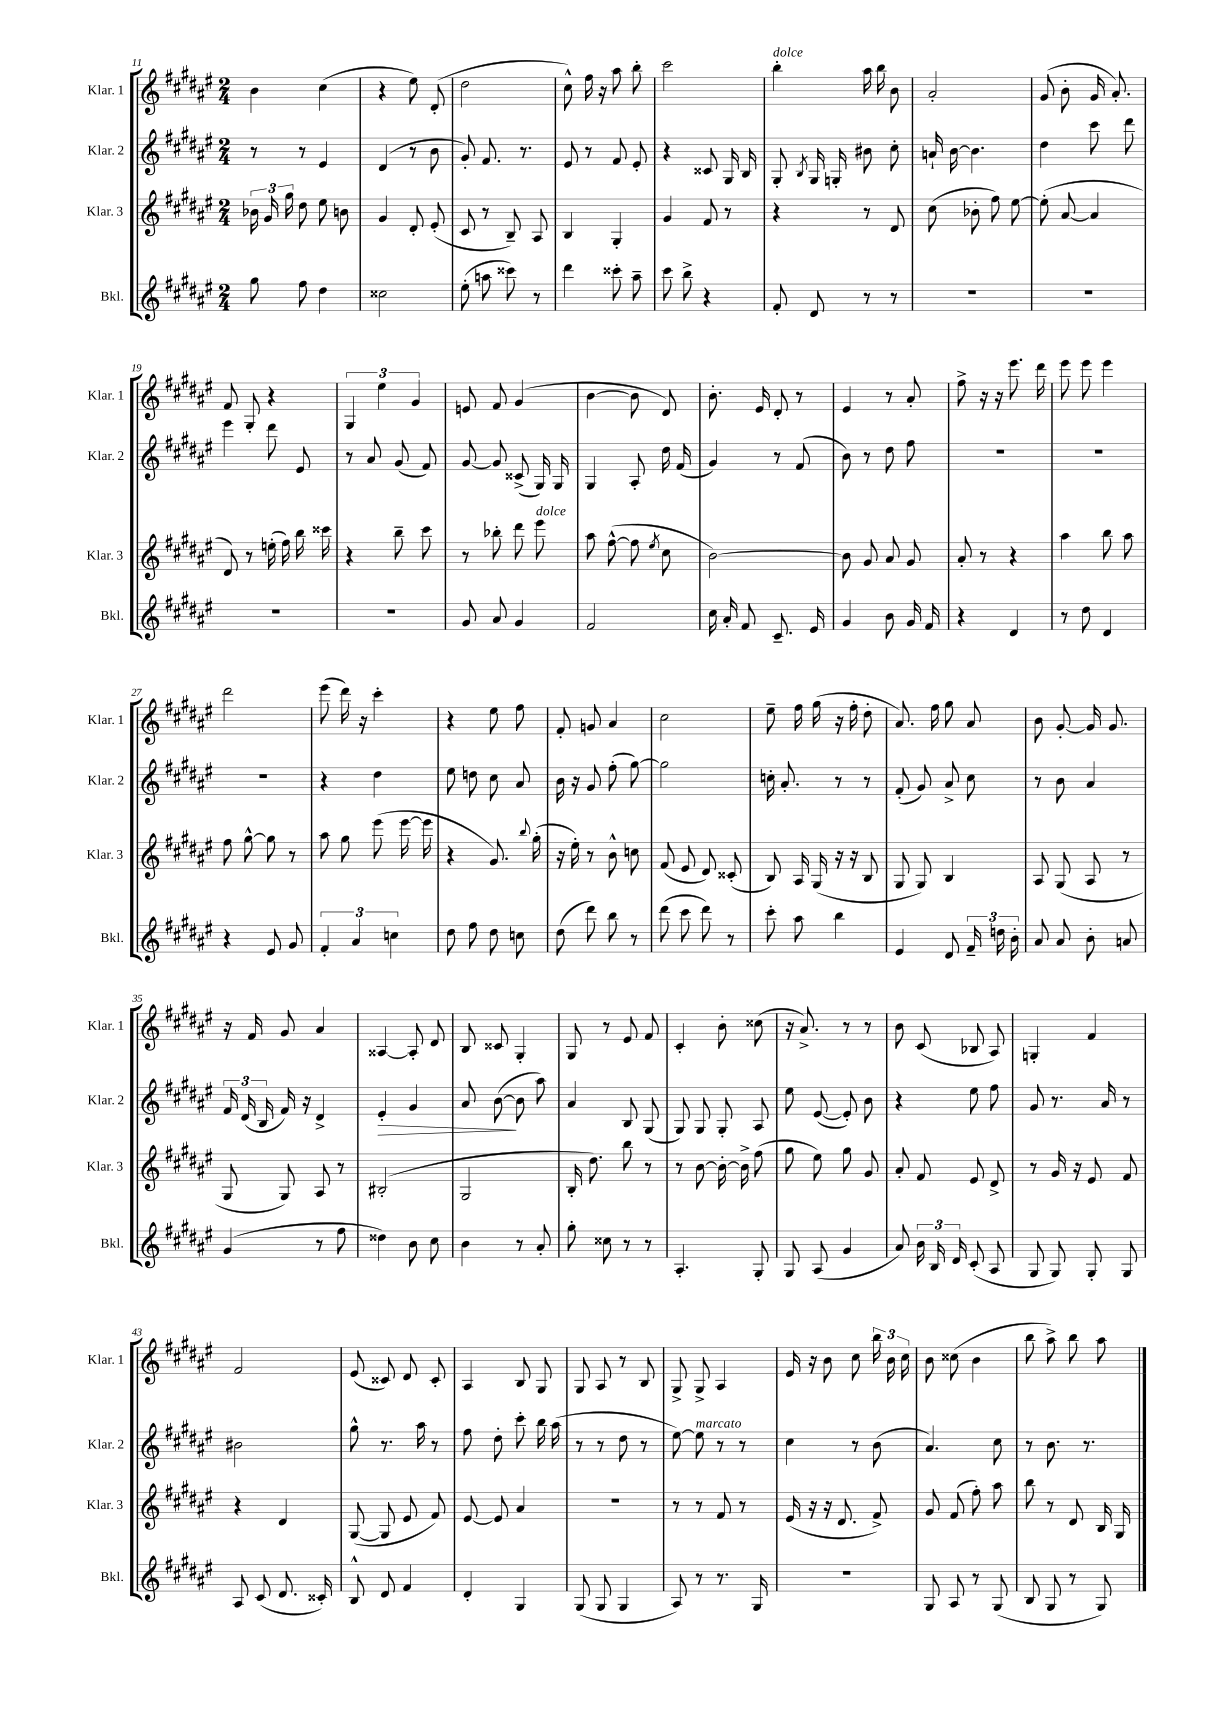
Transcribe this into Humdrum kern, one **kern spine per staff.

**kern	**kern	**kern	**dynam	**kern
*part4	*part3	*part2	*part2	*part1
*staff4	*staff3	*staff2	*staff2	*staff1
*I"Bkl.	*I"Klar. 3	*I"Klar. 2	*	*I"Klar. 1
*I'Bkl.	*I'Klar. 3	*I'Klar. 2	*	*I'Klar. 1
*clefG2	*clefG2	*clefG2	*	*clefG2
*k[f#c#g#d#a#e#]	*k[f#c#g#d#a#e#]	*k[f#c#g#d#a#e#]	*	*k[f#c#g#d#a#e#]
*M2/4	*M2/4	*M2/4	*	*M2/4
=11	=11	=11	=11	=11
8gg#\	24b-X\	8r	.	4b\
.	24g#/	.	.	.
.	24gg#\	.	.	.
8ff#\	8dd#\	8r	.	.
4dd#\	8ee#\	4e#/	.	(4cc#\
.	8bn\	.	.	.
=12	=12	=12	=12	=12
2cc##X\	4g#/	(4d#/	.	4r
.	8d#'/	8r	.	8ee#\)
.	(8e#'/	8b\	.	(8d#'/
=13	=13	=13	=13	=13
(8ee#'\	8c#/	8g#'/)	.	2dd#\
8aan\	8r	8.f#/	.	.
8ccc##X\)	8B~/)	.	.	.
.	.	8.r	.	.
8r	8A#/	.	.	.
=14	=14	=14	=14	=14
4ddd#\	4B/	8e#/	.	8cc#^^\)
.	.	8r	.	16ff#\
.	.	.	.	16r
8ccc##X'\	4G#'/	8f#/	.	8aa#\
8aa#~\	.	8e#'/	.	8bb'\
=15	=15	=15	=15	=15
8ccc#\	4g#/	4r	.	2ccc#\
8bb^\	.	.	.	.
4r	8f#/	8c##X/	.	.
.	8r	16G#/	.	.
.	.	16B/	.	.
=16	=16	=16	=16	=16
!	!	!	!	!LO:TX:a:i:t=dolce
8f#'/	4r	8G#'/	.	4bb'\
.	.	8qB/	.	.
8d#/	.	16G#/	.	.
.	.	16Gn'/	.	.
8r	8r	8b#X\	.	16aa#\
.	.	.	.	16bb\
8r	8d#/	8cc#'\	.	8b\
=17	=17	=17	=17	=17
2r	(8cc#\	16an`/	.	2a#'/
.	.	[16b\	.	.
.	8b-X'\	4.b\]	.	.
.	8ff#\)	.	.	.
.	[8ee#\	.	.	.
=18	=18	=18	=18	=18
2r	(8ee#'\]	4dd#\	.	(8g#/
.	[8a#/	.	.	8b'\
.	4a#/]	8ccc#\	.	16g#/
.	.	.	.	8.a#'/)
.	.	8ddd#\	.	.
!!LO:LB:g=z
=19	=19	=19	=19	=19
2r	8d#/)	4eee#\	.	8f#/
.	8r	.	.	8G#'/
.	(16een'\	8ddd#\	.	4r
.	16ff#\)	.	.	.
.	16bb\	8e#/	.	.
.	16ccc##X\	.	.	.
=20	=20	=20	=20	=20
2r	4r	8r	.	6G#/
.	.	8a#/	.	.
.	.	.	.	6ee#\
.	8bb~\	(8g#/	.	.
.	.	.	.	6g#/
.	8ccc#\	8f#/)	.	.
=21	=21	=21	=21	=21
8g#/	8r	[8g#/	.	8en/
8a#/	8bb-X'\	8g#/]	.	8f#/
4g#/	8ddd#\	(8c##X^/	.	(4g#/
!	!LO:TX:a:i:t=dolce	!	!	!
.	8eee#\	16G#/)	.	.
.	.	16G#/	.	.
=22	=22	=22	=22	=22
2f#/	8aa#\	4G#/	.	[4b\
.	([8ff#^^\	.	.	.
.	8ff#\]	8A#'/	.	8b\]
.	8qee#/	.	.	.
.	8cc#\	16dd#\	.	8d#/)
.	.	(16f#/	.	.
=23	=23	=23	=23	=23
16cc#\	[2b\)	4g#/)	.	8.b'\
16a#'/	.	.	.	.
8f#/	.	.	.	.
.	.	.	.	16e#/
8.c#~/	.	8r	.	8d#'/
.	.	(8f#/	.	8r
16e#/	.	.	.	.
=24	=24	=24	=24	=24
4g#/	8b\]	8b\)	.	4e#/
.	8g#/	8r	.	.
8b\	8a#/	8dd#\	.	8r
16g#/	8g#/	8ff#\	.	8a#'/
16f#/	.	.	.	.
=25	=25	=25	=25	=25
4r	8a#'/	2r	.	8ff#^\
.	8r	.	.	16r
.	.	.	.	16r
4d#/	4r	.	.	8.eee#\
.	.	.	.	16ddd#\
=26	=26	=26	=26	=26
8r	4aa#\	2r	.	8eee#\
8dd#\	.	.	.	8eee#\
4d#/	8bb\	.	.	4eee#\
.	8aa#\	.	.	.
!!LO:LB:g=z
=27	=27	=27	=27	=27
4r	8ff#\	2r	.	2ddd#\
.	[8gg#^^\	.	.	.
8e#/	8gg#\]	.	.	.
8g#/	8r	.	.	.
=28	=28	=28	=28	=28
6f#'/	8aa#\	4r	.	(8eee#\
.	8gg#\	.	.	16ddd#\)
6a#/	.	.	.	.
.	.	.	.	16r
.	(8eee#\	4dd#\	.	4ccc#'\
6ccn\	.	.	.	.
.	[16eee#\	.	.	.
.	16eee#\]	.	.	.
=29	=29	=29	=29	=29
8dd#\	4r	8ee#\	.	4r
8ff#\	.	8ddn\	.	.
8dd#\	8.g#/)	8cc#\	.	8ee#\
8ccn\	.	8a#/	.	8ff#\
.	8qqbb/	.	.	.
.	(16gg#'\	.	.	.
=30	=30	=30	=30	=30
(8dd#\	16r	16b\	.	8f#'/
.	16ee#'\)	16r	.	.
8ddd#\)	8r	8g#/	.	8gn/
8bb\	8b^^\	(8ff#'\	.	4a#/
8r	8ccn\	[8gg#\)	.	.
=31	=31	=31	=31	=31
(8ddd#\	(8f#/	2gg#\]	.	2cc#\
8ccc#\	8e#/	.	.	.
8ddd#\)	8d#/)	.	.	.
8r	(8c##X'/	.	.	.
=32	=32	=32	=32	=32
8ccc#'\	8B/)	16ccn'\	.	8ee#~\
.	.	8.a#'/	.	.
8aa#\	16A#/	.	.	16ff#\
.	(16G#/	.	.	(16gg#\
4bb\	16r	8r	.	16r
.	16r	.	.	16ff#'\
.	8B/	8r	.	8dd#'\
=33	=33	=33	=33	=33
4e#/	8G#/	(8f#'/	.	8.a#/)
.	8G#/)	8g#/)	.	.
.	.	.	.	16ff#\
8d#/	4B/	8a#^/	.	8gg#\
24f#~/	.	8cc#\	.	8a#/
24ddn\	.	.	.	.
24b'\	.	.	.	.
=34	=34	=34	=34	=34
8a#/	8A#/	8r	.	8b\
8a#/	(8G#/	8b\	.	[8g#'/
8b'\	8A#/	4a#/	.	16g#/]
.	.	.	.	8.g#/
8an/	8r	.	.	.
!!LO:LB:g=z
=35	=35	=35	=35	=35
(4g#/	8G#/	24f#/	.	16r
.	.	(24d#/	.	.
.	.	.	.	16f#/
.	.	24B/	.	.
.	8G#/)	16f#/)	.	8g#/
.	.	16r	.	.
8r	8A#/	4d#^/	.	4a#/
8ff#\	8r	.	.	.
=36	=36	=36	=36	=36
!	!	!	!LO:HP:b	!
4dd##X\)	(2B#X'/	4e#'/	>	[4A##X/
8b\	.	4g#/	.	8A##'/]
8cc#\	.	.	.	8d#/
=37	=37	=37	=37	=37
4b\	2G#/	8a#/	.	8B/
.	.	([8b\	.	8c##X/
8r	.	8b\]	]	4G#'/
8a#'/	.	8aa#\)	.	.
=38	=38	=38	=38	=38
8gg#'\	16B'/	4a#/	.	8G#/
.	8.dd#\)	.	.	.
8cc##X\	.	.	.	8r
8r	8bb\	8B/	.	8e#/
8r	8r	(8G#/	.	8f#/
=39	=39	=39	=39	=39
4.A#'/	8r	8G#/)	.	4c#'/
.	[8b\	8G#/	.	.
.	16b'\_	8G#'/	.	8b'\
.	16b^\]	.	.	.
8G#'/	(8ff#\	8A#/	.	(8cc##X\
=40	=40	=40	=40	=40
8G#/	8gg#\	8ee#\	.	16r
.	.	.	.	8.a#^/)
(8A#/	8ee#\)	([8e#/	.	.
4g#/	8gg#\	8e#'/])	.	8r
.	8g#/	8b\	.	8r
=41	=41	=41	=41	=41
8a#/)	8a#'/	4r	.	8b\
24b\	8f#/	.	.	(8c#/
24B/	.	.	.	.
24d#/	.	.	.	.
(8c#'/	8e#/	8ee#\	.	8B-X/
8A#/	8d#^/	8ff#\	.	8A#/)
=42	=42	=42	=42	=42
8G#/	8r	8g#/	.	4Gn'/
8G#/)	16g#/	8.r	.	.
.	16r	.	.	.
8G#'/	8e#/	.	.	4f#/
.	.	16a#/	.	.
8G#/	8f#/	8r	.	.
!!LO:LB:g=z
=43	=43	=43	=43	=43
8A#/	4r	2b#X\	.	2f#/
(8c#/	.	.	.	.
8.d#/	4d#/	.	.	.
16c##X'/)	.	.	.	.
=44	=44	=44	=44	=44
8B^^/	([8G#/	8gg#^^\	.	(8e#/
8d#/	8G#/]	8.r	.	8c##X/)
4f#/	8e#/	.	.	8d#/
.	.	16aa#\	.	.
.	8f#/)	8r	.	8c##'/
=45	=45	=45	=45	=45
4d#'/	[8e#/	8ff#\	.	4A#/
.	8e#/]	8dd#'\	.	.
4G#/	4a#/	8ccc#'\	.	8B/
.	.	16bb\	.	8G#/
.	.	(16aa#\	.	.
=46	=46	=46	=46	=46
(8G#/	2r	8r	.	8G#/
8G#/	.	8r	.	8A#/
4G#/	.	8dd#\	.	8r
.	.	8r	.	8B/
=47	=47	=47	=47	=47
8A#/)	8r	[8ee#\)	.	8G#^/
!	!	!LO:TX:a:i:t=marcato	!	!
8r	8r	8ee#\]	.	8G#^/
8.r	8f#/	8r	.	4A#/
.	8r	8r	.	.
16G#/	.	.	.	.
=48	=48	=48	=48	=48
2r	(16e#/	4cc#\	.	16e#/
.	16r	.	.	16r
.	16r	.	.	8b\
.	8.d#/	.	.	.
.	.	8r	.	8cc#\
.	8f#^/)	(8b\	.	24bb\
.	.	.	.	24b\
.	.	.	.	24cc#\
=49	=49	=49	=49	=49
8G#/	8g#/	4.a#/)	.	8b\
8A#/	(8f#/	.	.	(8cc##X\
8r	8ff#'\)	.	.	4b\
(8G#/	8aa#\	8cc#\	.	.
=50	=50	=50	=50	=50
8B/	8bb\	8r	.	8bb\
8G#/	8r	8.b\	.	8aa#^\)
8r	8d#/	.	.	8bb\
.	.	8.r	.	.
8G#/)	16B/	.	.	8aa#\
.	16G#/	.	.	.
==	==	==	==	==
*-	*-	*-	*-	*-
